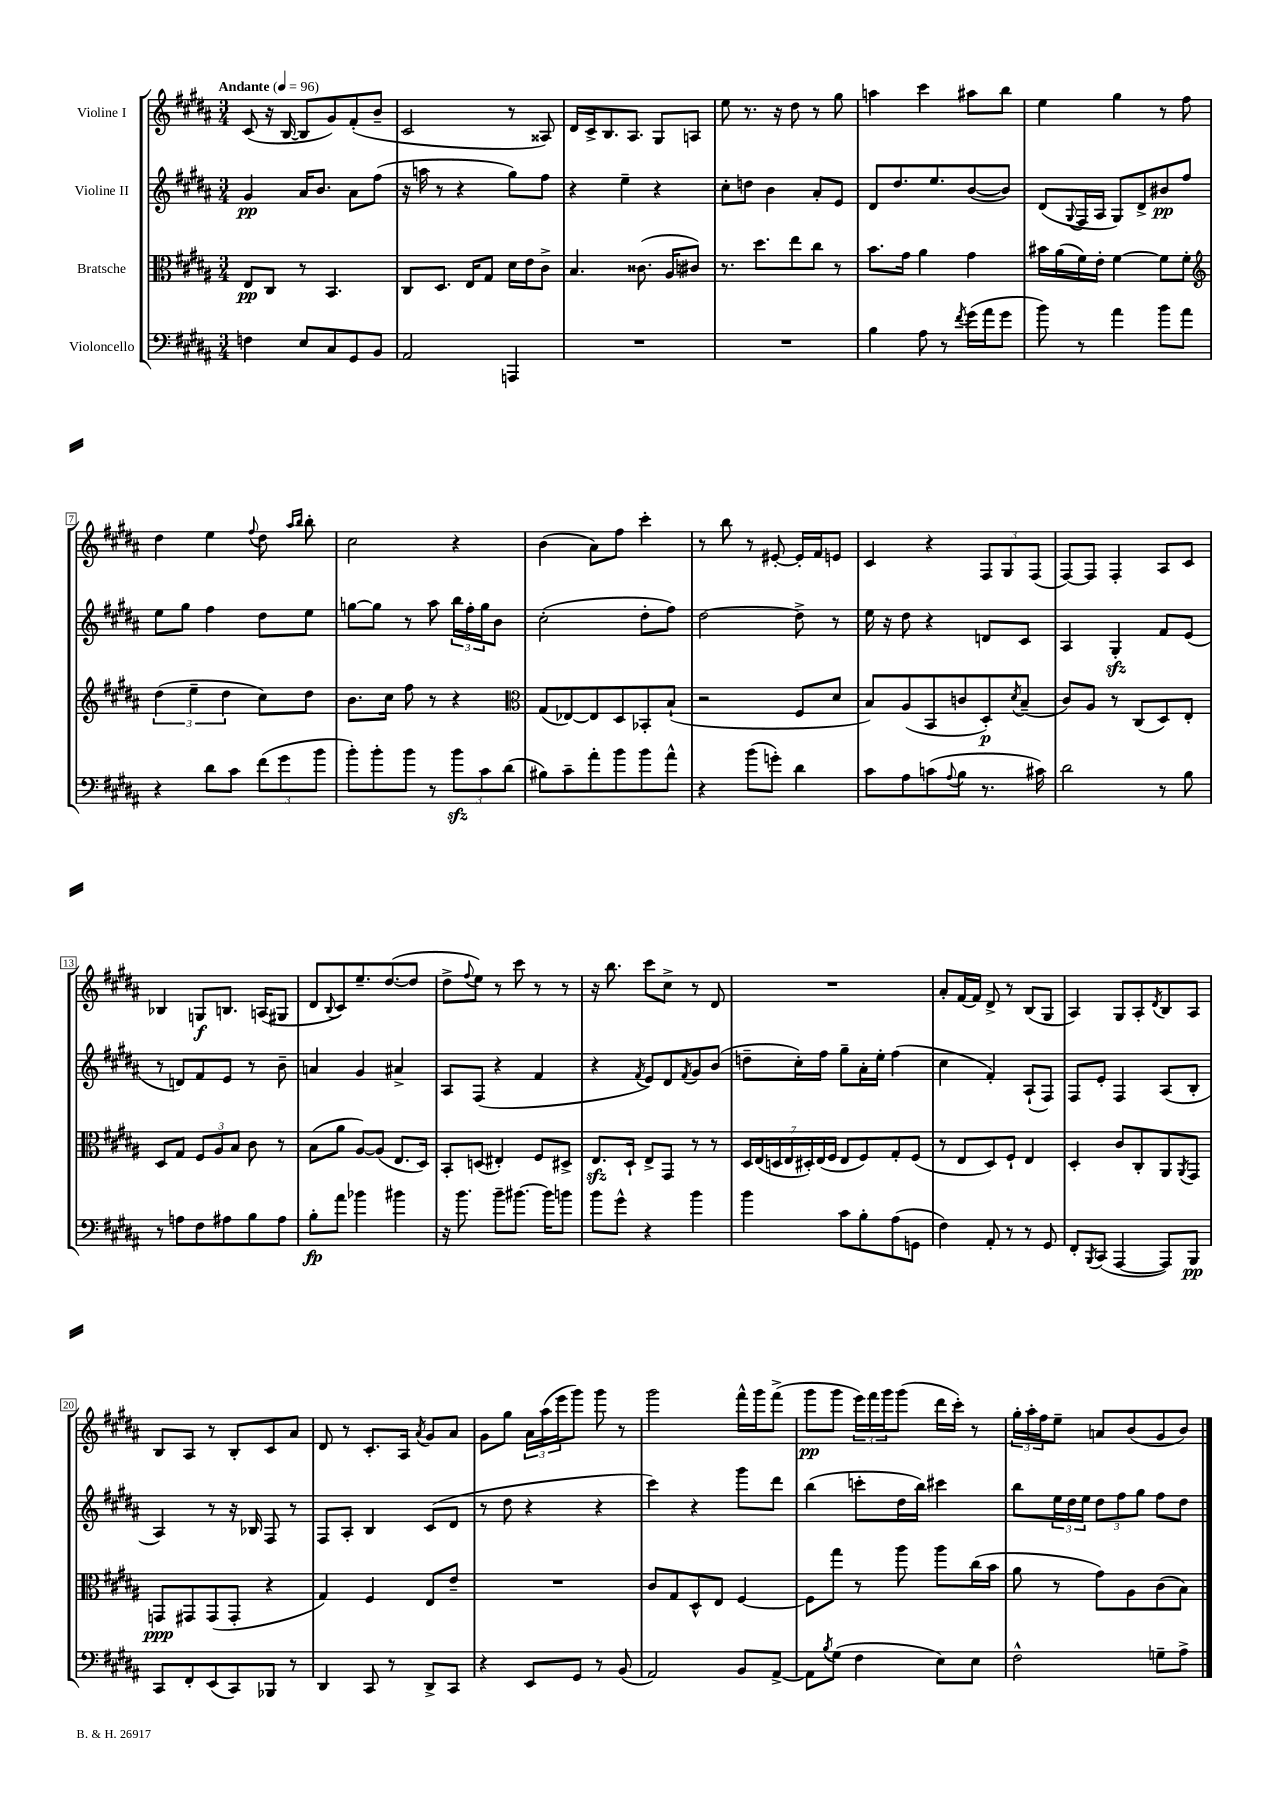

**kern	**dynam	**kern	**dynam	**kern	**dynam	**kern	**dynam
*part4	*part4	*part3	*part3	*part2	*part2	*part1	*part1
*staff4	*staff4	*staff3	*staff3	*staff2	*staff2	*staff1	*staff1
*I"Violoncello	*	*I"Bratsche	*	*I"Violine II	*	*I"Violine I	*
*clefF4	*	*clefC3	*	*clefG2	*	*clefG2	*
*k[f#c#g#d#a#]	*	*k[f#c#g#d#a#]	*	*k[f#c#g#d#a#]	*	*k[f#c#g#d#a#]	*
*M3/4	*	*M3/4	*	*M3/4	*	*M3/4	*
*MM96	*	*MM96	*	*MM96	*	*MM96	*
=1	=1	=1	=1	=1	=1	=1	=1
!	!	!	!	!	!	!LO:TX:a:B:t=Andante	!
4Fn\	.	8E/L	pp	4g#/	pp	(8c#/	.
.	.	8C#/J	.	.	.	16r	.
.	.	.	.	.	.	[16B/	.
8E/L	.	8r	.	16a#/KL	.	8B/L]	.
.	.	.	.	8.b/J	.	.	.
8C#/	.	4.BB/	.	.	.	8g#/)	.
8GG#/	.	.	.	8a#\L	.	(8f#'/	.
8BB/J	.	.	.	(8ff#\J	.	8b~/J	.
=2	=2	=2	=2	=2	=2	=2	=2
2AA#/	.	8C#/L	.	16r	.	2c#/	.
.	.	.	.	16aan\	.	.	.
.	.	8.D#/J	.	8r	.	.	.
.	.	.	.	4r	.	.	.
.	.	16E/KL	.	.	.	.	.
.	.	8G#/J	.	.	.	.	.
4AAAn/	.	16d#\LL	.	8gg#\L)	.	8r	.
.	.	16e\J	.	.	.	.	.
.	.	8c#^\J	.	8ff#\J	.	8A##X/)	.
=3	=3	=3	=3	=3	=3	=3	=3
2.r	.	4.B/	.	4r	.	16d#/LL	.
.	.	.	.	.	.	16c#^/J	.
.	.	.	.	.	.	8.B/	.
.	.	.	.	4ee~\	.	.	.
.	.	.	.	.	.	8.A#/J	.
.	.	(8.c##X\	.	.	.	.	.
.	.	.	.	4r	.	8G#/L	.
.	.	16A#/KL	.	.	.	.	.
.	.	8c#X/J)	.	.	.	8An/J	.
=4	=4	=4	=4	=4	=4	=4	=4
2.r	.	8.r	.	8cc#'\L	.	8ee\	.
.	.	.	.	8ddn\J	.	8.r	.
.	.	8.dd#\L	.	.	.	.	.
.	.	.	.	4b\	.	.	.
.	.	.	.	.	.	16r	.
.	.	8ee\	.	.	.	8dd#\	.
.	.	8cc#\J	.	8a#'/L	.	8r	.
.	.	8r	.	8e/J	.	8gg#\	.
=5	=5	=5	=5	=5	=5	=5	=5
4B\	.	8.b\L	.	8d#/L	.	4aan\	.
.	.	.	.	8.dd#/	.	.	.
.	.	16g#\Jk	.	.	.	.	.
8A#\	.	4a#\	.	.	.	4ccc#\	.
.	.	.	.	8.ee/	.	.	.
8r	.	.	.	.	.	.	.
8qf#/	.	.	.	.	.	.	.
(16g#\LL	.	4g#\	.	([8b/	.	8aa#X\L	.
16a#\J	.	.	.	.	.	.	.
8g#\J	.	.	.	8b/J])	.	8bb\J	.
=6	=6	=6	=6	=6	=6	=6	=6
8b\)	.	16b#X\LL	.	(8d#/L	.	4ee\	.
.	.	(16a#\	.	.	.	.	.
.	.	.	.	8qqG#/	.	.	.
8r	.	16f#\)	.	16F#/L	.	.	.
.	.	16e'\JJ	.	16A#/JJ	.	.	.
4a#\	.	[4f#\	.	8G#/L)	.	4gg#\	.
.	.	.	.	8d#^/	.	.	.
8b\L	.	8f#\L]	.	8b#X/	pp	8r	.
8a#\J	.	8f#'\J	.	8ff#/J	.	8ff#\	.
!!LO:LB:g=z
=7	=7	=7	=7	=7	=7	=7	=7
*	*	*clefG2	*	*	*	*	*
4r	.	(6dd#\	.	8ee\L	.	4dd#\	.
.	.	.	.	8gg#\J	.	.	.
.	.	6ee~\	.	.	.	.	.
8d#\L	.	.	.	4ff#\	.	4ee\	.
.	.	6dd#\	.	.	.	.	.
8c#\J	.	.	.	.	.	.	.
.	.	.	.	.	.	8qqff#/	.
(12f#\L	.	8cc#\L)	.	8dd#\L	.	8dd#\	.
12g#\	.	.	.	.	.	.	.
.	.	.	.	.	.	16qqaa#/LL	.
.	.	.	.	.	.	16qqbb/JJ	.
.	.	8dd#\J	.	8ee\J	.	8bb'\	.
12b\J	.	.	.	.	.	.	.
=8	=8	=8	=8	=8	=8	=8	=8
8b'\L)	.	8.b\L	.	[8ggn\L	.	2cc#\	.
8b'\	.	.	.	8gg\J]	.	.	.
.	.	16cc#\Jk	.	.	.	.	.
8b\J	.	8ff#\	.	8r	.	.	.
8r	.	8r	.	8aa#\	.	.	.
12bzz\L	.	4r	.	24bb\LL	.	4r	.
.	.	.	.	24ff#'\	.	.	.
12c#\	.	.	.	24gg\J	.	.	.
.	.	.	.	8b\J	.	.	.
(12d#\J	.	.	.	.	.	.	.
=9	=9	=9	=9	=9	=9	=9	=9
*	*	*clefC3	*	*	*	*	*
8B#X\L)	.	(8G#/L	.	(2cc#'\	.	(4b\	.
8c#~\	.	[8E-X/)	.	.	.	.	.
8a#'\	.	8E-/]	.	.	.	8a#\L)	.
8b\	.	8D#/	.	.	.	8ff#\J	.
8b\	.	8BB-X'/	.	8dd#'\L	.	4ccc#'\	.
8a#^^\J	.	(8B`/J	.	8ff#\J)	.	.	.
=10	=10	=10	=10	=10	=10	=10	=10
4r	.	2r	.	[2dd#\	.	8r	.
.	.	.	.	.	.	8bb\	.
(8b\L	.	.	.	.	.	8r	.
8gn'\J)	.	.	.	.	.	[8e#X'/	.
4d#\	.	8F#/L	.	8dd#^\]	.	16e#'/LL]	.
.	.	.	.	.	.	16f#/J	.
.	.	8d#/J	.	8r	.	8en/J	.
=11	=11	=11	=11	=11	=11	=11	=11
8c#\L	.	8B/L)	.	16ee\	.	4c#/	.
.	.	.	.	16r	.	.	.
8A#\	.	(8A#/	.	8dd#\	.	.	.
(8cn\	.	8BB/	.	4r	.	4r	.
8qqA#/	.	.	.	.	.	.	.
8B\J	.	8cn/	.	.	.	.	.
8.r	.	8D#'/)	p	8dn/L	.	12F#/L	.
.	.	.	.	.	.	12G#/	.
.	.	8qd#/	.	.	.	.	.
.	.	(8B~/J	.	8c#/J	.	.	.
.	.	.	.	.	.	(12F#/J	.
16c#X\)	.	.	.	.	.	.	.
=12	=12	=12	=12	=12	=12	=12	=12
2d#\	.	8c#/L)	.	4A#/	.	[8F#/L)	.
.	.	8A#/J	.	.	.	8F#/J]	.
.	.	8r	.	4G#zz'/	.	4F#'/	.
.	.	(8C#/L	.	.	.	.	.
8r	.	8D#/)	.	8f#/L	.	8A#/L	.
8B\	.	8E'/J	.	(8e/J	.	8c#/J	.
!!LO:LB:g=z
=13	=13	=13	=13	=13	=13	=13	=13
8r	.	8D#/L	.	8r	.	4B-X/	.
8An\L	.	8G#/J	.	8dn/L)	.	.	.
8F#\	.	12F#/L	.	8f#/	.	8Gn/L	f
.	.	12A#/	.	.	.	.	.
8A#X\	.	.	.	8e/J	.	8.Bn/J	.
.	.	12B/J	.	.	.	.	.
8B\	.	8c#\	.	8r	.	.	.
.	.	.	.	.	.	(16An/KL	.
8A#\J	.	8r	.	8b~\	.	8G#X/J	.
=14	=14	=14	=14	=14	=14	=14	=14
8B'\L	fp	(8B\L	.	4an/	.	8d#/L	.
.	.	.	.	.	.	8qqB/	.
8a#\J	.	8a#\J	.	.	.	8c#/)	.
4b-X\	.	[8A#/L)	.	4g#/	.	8.ee~/	.
.	.	(8A#/J]	.	.	.	.	.
.	.	.	.	.	.	([8.dd#/	.
4b#X\	.	8.E/L	.	4a#X^/	.	.	.
.	.	.	.	.	.	8dd#/J]	.
.	.	16D#/Jk)	.	.	.	.	.
=15	=15	=15	=15	=15	=15	=15	=15
16r	.	8BB'/L	.	8A#/L	.	8dd#^\L	.
8.b\	.	.	.	.	.	.	.
.	.	.	.	.	.	8qqff#/	.
.	.	(8Dn/J	.	(8F#/J	.	8ee\J)	.
8b~\L	.	4E#X'/)	.	4r	.	8r	.
[8.b#X\J	.	.	.	.	.	8ccc#\	.
.	.	8F#/L	.	4f#/	.	8r	.
16b#\KL]	.	.	.	.	.	.	.
8bn\J	.	8D#X^/J	.	.	.	8r	.
=16	=16	=16	=16	=16	=16	=16	=16
8b\L	.	8.Ezz/L	.	4r	.	16r	.
.	.	.	.	.	.	8.bb\	.
8g#^^\J	.	.	.	.	.	.	.
.	.	16D#`/Jk	.	.	.	.	.
.	.	.	.	8qf#/	.	.	.
4r	.	8E^/L	.	8e/L)	.	8ccc#\L	.
.	.	8GG#/J	.	8d#/	.	8cc#^\J	.
.	.	.	.	8qf#/	.	.	.
4b\	.	8r	.	8g#/	.	8r	.
.	.	8r	.	(8b/J	.	8d#/	.
=17	=17	=17	=17	=17	=17	=17	=17
4b\	.	28D#/LL	.	8ddn~\L	.	2.r	.
.	.	(28E/	.	.	.	.	.
.	.	28Dn/	.	.	.	.	.
.	.	28E/	.	.	.	.	.
.	.	.	.	16cc#'\L)	.	.	.
.	.	28D#X'/)	.	.	.	.	.
.	.	(28E/	.	.	.	.	.
.	.	.	.	16ff#\JJ	.	.	.
.	.	28F#/JJ	.	.	.	.	.
8c#\L	.	8E/L	.	8gg#~\L	.	.	.
8B'\	.	8F#/)	.	16a#'\L	.	.	.
.	.	.	.	16ee'\JJ	.	.	.
(8A#\	.	8G#'/	.	(4ff#\	.	.	.
8GGn\J	.	(8F#/J	.	.	.	.	.
=18	=18	=18	=18	=18	=18	=18	=18
4F#\)	.	8r	.	4cc#\	.	8a#'/L	.
.	.	8E/L	.	.	.	[16f#/L	.
.	.	.	.	.	.	16f#/JJ]	.
8AA#'/	.	8D#/)	.	4f#'/)	.	8d#^/	.
8r	.	8F#`/J	.	.	.	8r	.
8r	.	4E/	.	(8A#`/L	.	(8B/L	.
8GG#/	.	.	.	8F#/J)	.	8G#/J	.
=19	=19	=19	=19	=19	=19	=19	=19
8FF#'/L	.	4D#'/	.	8F#/L	.	4A#/)	.
8qBBB/	.	.	.	.	.	.	.
(8CC#/J	.	.	.	8e'/J	.	.	.
[4AAA#/	.	8c#/L	.	4F#/	.	8G#/L	.
.	.	8C#'/	.	.	.	8A#'/	.
.	.	.	.	.	.	8qd#/	.
8AAA#/L])	.	8AA#/	.	(8A#/L	.	8B/	.
.	.	8qAA#/	.	.	.	.	.
8BBB/J	pp	8GG#/J	.	8B'/J	.	8A#/J	.
!!LO:LB:g=z
=20	=20	=20	=20	=20	=20	=20	=20
8CC#/L	.	8GGn/L	ppp	4A#/)	.	8B/L	.
8FF#'/	.	8GG#X/	.	.	.	8A#/J	.
(8EE/	.	(8GG#/	.	8r	.	8r	.
8CC#/)	.	8GG#'/J	.	16r	.	8B'/L	.
.	.	.	.	16B-X/	.	.	.
8BBB-X/J	.	4r	.	8F#/	.	8c#/	.
8r	.	.	.	8r	.	8a#/J	.
=21	=21	=21	=21	=21	=21	=21	=21
4DD#/	.	4G#/)	.	8F#/L	.	8d#/	.
.	.	.	.	8A#'/J	.	8r	.
8CC#/	.	4F#/	.	4B/	.	8.c#'/L	.
8r	.	.	.	.	.	.	.
.	.	.	.	.	.	16A#/Jk	.
.	.	.	.	.	.	8qa#/	.
8DD#^/L	.	8E/L	.	(8c#/L	.	8g#/L	.
8CC#/J	.	8e~/J	.	8d#/J	.	8a#/J	.
=22	=22	=22	=22	=22	=22	=22	=22
4r	.	2.r	.	8r	.	8g#\L	.
.	.	.	.	8dd#\	.	8gg#\J	.
8EE/L	.	.	.	4r	.	24a#\LL	.
.	.	.	.	.	.	(24aa#\	.
.	.	.	.	.	.	24eee\J	.
8GG#/J	.	.	.	.	.	8ggg#\J)	.
8r	.	.	.	4r	.	8ggg#\	.
(8BB/	.	.	.	.	.	8r	.
=23	=23	=23	=23	=23	=23	=23	=23
2AA#/)	.	8c#/L	.	4ccc#\)	.	2ggg#\	.
.	.	8G#/	.	.	.	.	.
.	.	8D#^^/	.	4r	.	.	.
.	.	8E/J	.	.	.	.	.
8BB/L	.	[4F#/	.	8ggg#\L	.	16fff#^^\LL	.
.	.	.	.	.	.	16ggg#\J	.
[8AA#^/J	.	.	.	8ddd#\J	.	(8fff#^\J	.
=24	=24	=24	=24	=24	=24	=24	=24
8AA#\L]	.	8F#\L]	.	(4bb\	.	8ggg#\L	pp
8qB/	.	.	.	.	.	.	.
(8G#\J	.	8gg#\J	.	.	.	8ggg#\J	.
4F#\	.	8r	.	8cccn'\L	.	24eee\LL)	.
.	.	.	.	.	.	24fff#\	.
.	.	.	.	.	.	24ggg#\J	.
.	.	8aa#\	.	16dd#\L	.	(8ggg#\J	.
.	.	.	.	16bb\JJ)	.	.	.
8E\L)	.	8aa#\L	.	4ccc#X\	.	16ddd#\LL	.
.	.	.	.	.	.	16ccc#'\JJ)	.
8E\J	.	(16cc#\L	.	.	.	8r	.
.	.	16b\JJ	.	.	.	.	.
=25	=25	=25	=25	=25	=25	=25	=25
2F#^^\	.	8a#\	.	8bb\L	.	24gg#'\LL	.
.	.	.	.	.	.	24aa#'\	.
.	.	.	.	.	.	24ff#\J	.
.	.	8r	.	24ee\L	.	8ee~\J	.
.	.	.	.	24dd#\	.	.	.
.	.	.	.	24ee\JJ	.	.	.
.	.	8g#\L)	.	12dd#\L	.	8an/L	.
.	.	.	.	12ff#\	.	.	.
.	.	8A#\	.	.	.	(8b/	.
.	.	.	.	12gg#\J	.	.	.
8Gn~\L	.	(8c#\	.	8ff#\L	.	8g#/	.
8A#^\J	.	8B\J)	.	8dd#\J	.	8b/J)	.
==	==	==	==	==	==	==	==
*-	*-	*-	*-	*-	*-	*-	*-
